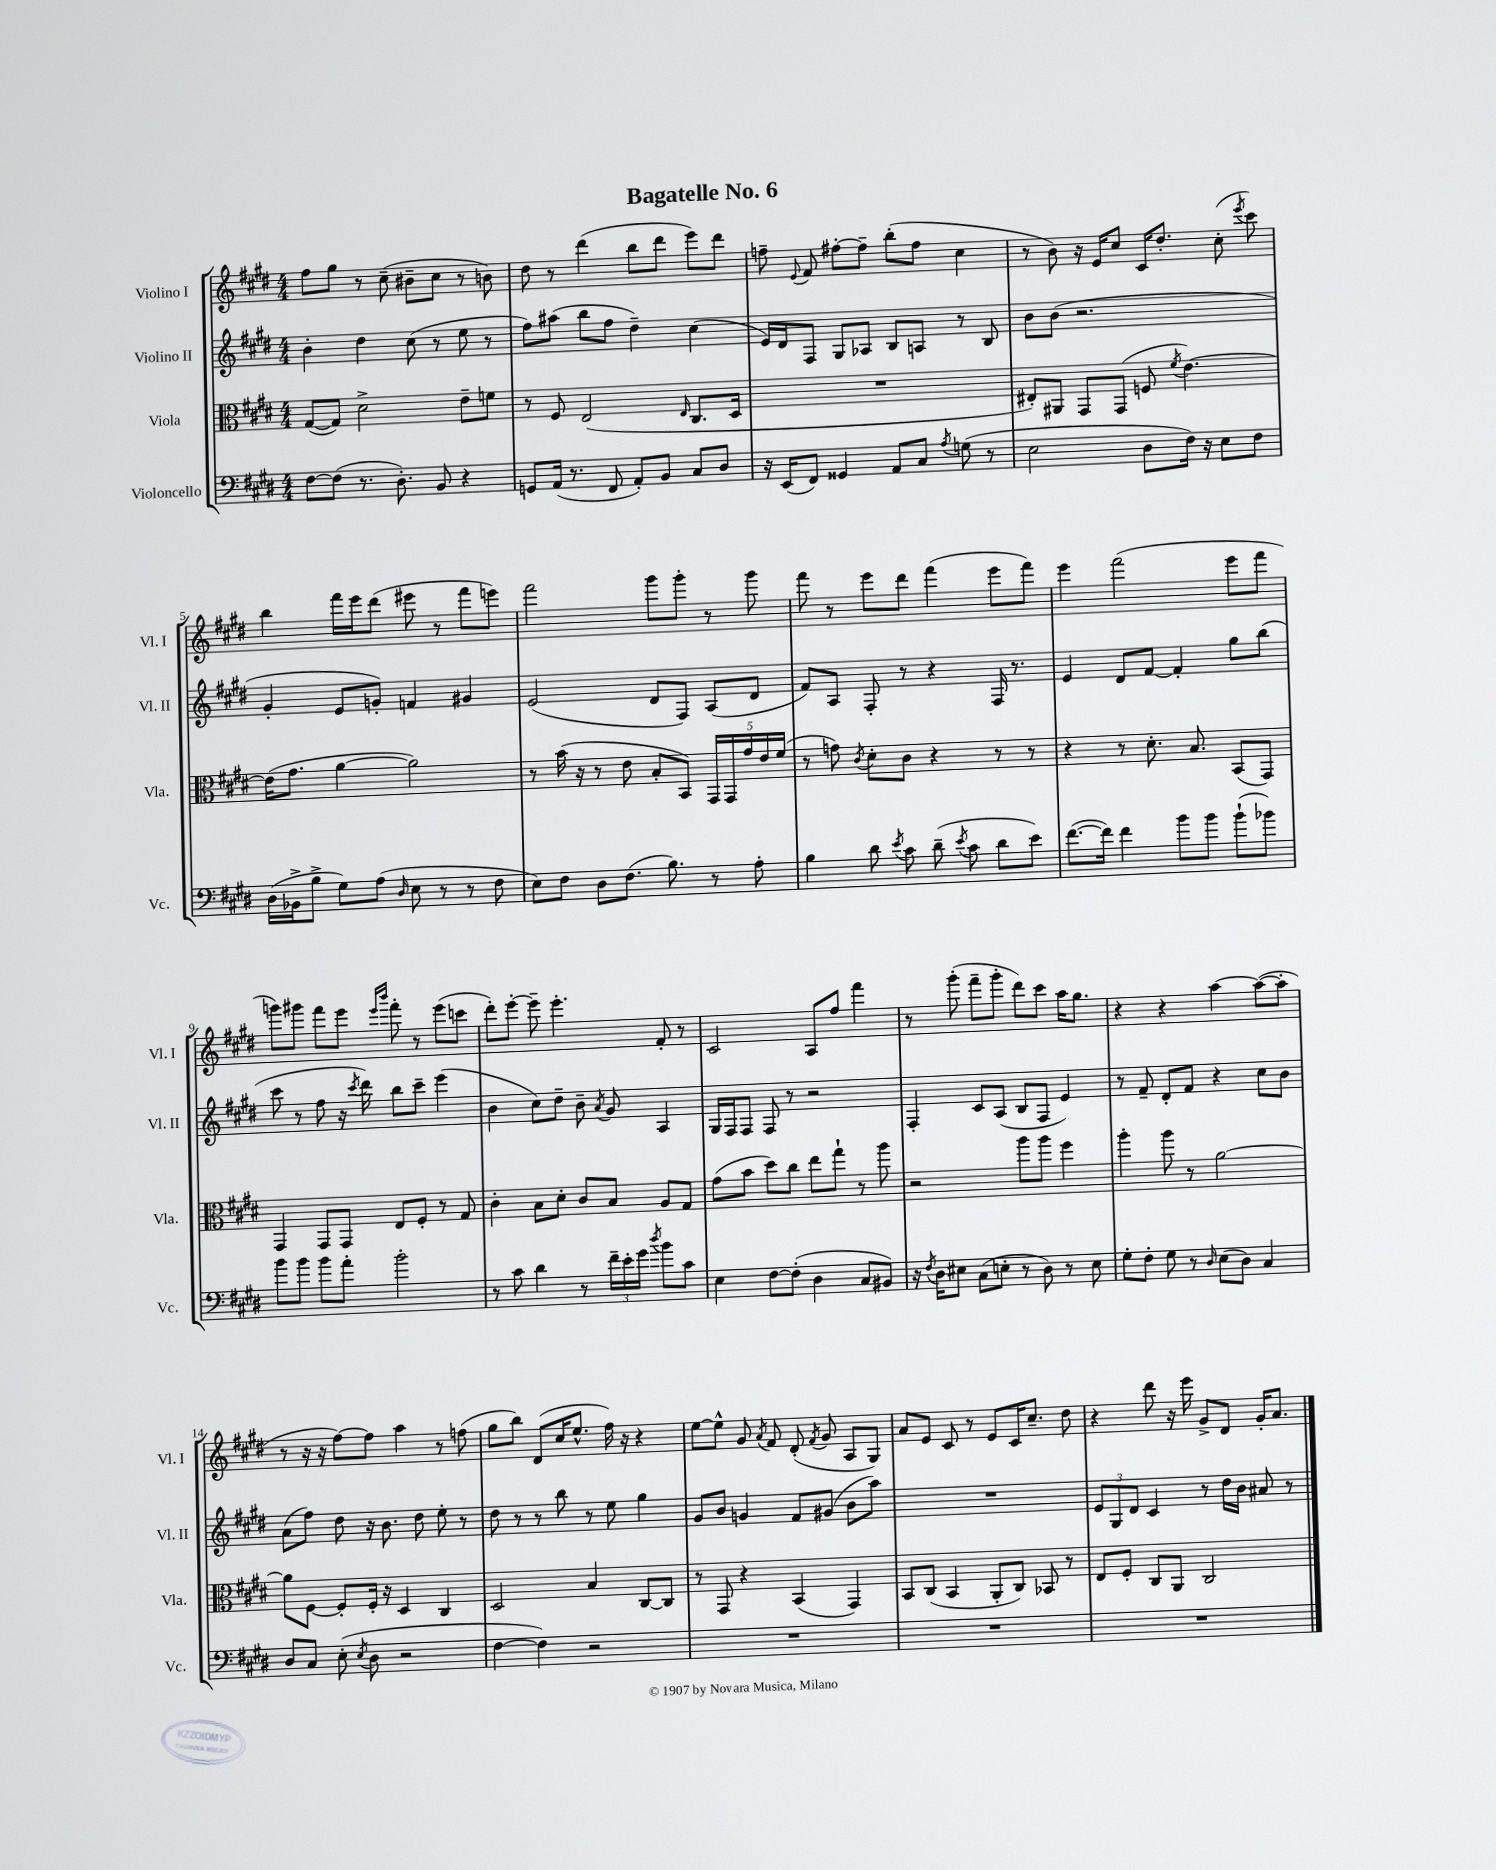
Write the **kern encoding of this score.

**kern	**kern	**kern	**kern
*part4	*part3	*part2	*part1
*staff4	*staff3	*staff2	*staff1
*I"Violoncello	*I"Viola	*I"Violino II	*I"Violino I
*I'Vc.	*I'Vla.	*I'Vl. II	*I'Vl. I
*clefF4	*clefC3	*clefG2	*clefG2
*k[f#c#g#d#]	*k[f#c#g#d#]	*k[f#c#g#d#]	*k[f#c#g#d#]
*M4/4	*M4/4	*M4/4	*M4/4
=1	=1	=1	=1
[8F#\L	([8G#/L	4b'\	8ff#\L
(8F#\J]	8G#/J])	.	8gg#\J
8.r	2d#^\	4dd#\	8r
.	.	.	(8cc#~\
8.D#'\)	.	.	.
.	.	(8cc#\	8b#X~\L
8BB/	.	8r	8cc#\J
4r	8e~\L	8ee\	8r
.	8fn\J	8r	8bn\)
=2	=2	=2	=2
8GGn/L	8r	8ff#\L)	8dd#\
(16AA/Jk	8F#/	(8aa#X\J	8r
8.r	.	.	.
.	(2E/	8bb\L	(4ddd#\
8FF#/	.	8ff#\J	.
8AA'/L)	.	4dd#~\)	8bb\L
8BB/J	.	.	8ddd#\J
.	16qqE/	.	.
8C#/L	8.C#/L	(4cc#\	8eee\L)
8D#/J	.	.	8ddd#\J
.	16D#/Jk	.	.
=3	=3	=3	=3
16r	1r	16e/LL)	8ffn~\
(16EE/KL	.	16d#/J	.
.	.	.	8qqe/
8FF#/J)	.	8F#/J	8f#/
4GG##X/	.	8G#/L	[8ff#X'\L
.	.	8A-X/J	8ff#~\J]
8AA/L	.	8B/L	(8bb'\L
8C#/J	.	8An/J	8ff#\J
8qA/	.	.	.
(8Gn\	.	8r	4cc#\
8r	.	8B/	.
=4	=4	=4	=4
2E\	8E#X'/L)	8b\L	8r
.	8AA#X/J	(8b\J	8b\)
.	8GG#/L	2.r	16r
.	.	.	16e/KL
.	(8GG#/J	.	8cc#/J
8D#\L	8Fn/	.	16c#/KL
.	.	.	8.dd#'/J
.	8qf#/	.	.
16F#\Jk)	[4.e\)	.	.
16r	.	.	.
8E\L	.	.	(8cc#'\
.	.	.	8qeee/
8F#\J	.	.	8ccc#\)
!!LO:LB:g=z
=5	=5	=5	=5
(16D#\LL	(16e\KL]	4g#'/	4bb\
16BB-X^\J	8.g#\J	.	.
8B^\J	.	.	.
8G#\L)	[4a\	8e/L	16fff#\LL
.	.	.	16eee\J
(8A\J	.	8gn'/J)	(8ddd#\J
16qqD#/	.	.	.
8E\	2a\])	4fn/	8eee#X\
8r	.	.	8r
8r	.	4g#X/	8fff#\L
8F#\	.	.	8eeen\J)
=6	=6	=6	=6
8E\L)	8r	(2e/	2fff#\
8F#\J	(16b\	.	.
.	16r	.	.
8D#\L	8r	.	.
(8.F#\J	8e\	.	.
.	8B'/L	8d#/L	8ggg#\L
8.B\)	.	.	.
.	8BB/J)	8F#/J)	8ggg#'\J
8r	20GG#/LL	(8A/L	8r
.	20GG#/	.	.
.	20g#/	.	.
8A'\	.	8d#/J	8ggg#\
.	20e/	.	.
.	(20f#/JJ	.	.
=7	=7	=7	=7
4B\	8r	8f#/L)	8fff#\
.	8gn\)	8A/J	8r
.	8qc#/	.	.
8d#\	8d#'\L	8F#'/	8eee\L
8qe/	.	.	.
8c#\	8c#\J	8r	8ddd#\J
(8d#~\	4r	4r	(4fff#\
8qe/	.	.	.
8c#\	.	.	.
8d#\L	8r	16F#/	8eee\L
.	.	8.r	.
8e\J)	8r	.	8fff#\J)
=8	=8	=8	=8
([8.f#\L	4r	4e/	4eee\
16f#\Jk])	.	.	.
4f#\	8r	8d#/L	(2fff#\
.	8.d#'\	[8f#/J	.
8b\L	.	4f#'/]	.
.	8.B/	.	.
8b\J	.	.	.
(8b`\L	(8BB/L	8gg#\L	8eee\L
8b-X\J)	8GG#/J)	(8bb\J	8fff#\J
!!LO:LB:g=z
=9	=9	=9	=9
8b\L	4GG#/	8ccc#\	8gggn\L)
8b\J	.	8r	8ggg#X\J
8b\L	8GG#/L	8ff#\	8fff#\L
8a'\J	8GG#/J	16r	8eee\J
.	.	8qccc#/	.
.	.	16ddd#\)	.
.	.	.	16qqeee/LL
.	.	.	16qqbbb/JJ
2b'\	8E/L	8bb\L	8fff#'\
.	8F#'/J	8ccc#~\J	8r
.	8r	(4eee\	(8eee\L
.	8G#/	.	8cccn\J
=10	=10	=10	=10
8r	4c#'\	4b\	8ddd#'\L)
8c#\	.	.	[8eee'\J
4d#\	8B\L	8cc#\L)	8eee~\]
.	8d#'\J	8dd#~\J	4.eee'\
8r	8c#/L	8b~\	.
.	.	8qa/	.
24f#~\LL	8B/J	8g#/	.
24e'\	.	.	.
24g#\JJ	.	.	.
8qdd#/	.	.	.
8b\L	8A/L	4A/	8f#'/
8c#\J	8G#/J	.	8r
=11	=11	=11	=11
4E\	(8g#\L	16G#/LL	2c#/
.	.	16F#/J	.
.	8b\J	8F#/J	.
[8F#\L	8dd#\L)	8F#/	.
(8F#'\J]	8cc#\J	8r	.
4D#\	8ee\L	2r	8A/L
.	8gg#`\J	.	8ff#/J
8C#/L	8r	.	4fff#\
8BB#X/J)	8aa\	.	.
=12	=12	=12	=12
16r	2r	4F#'/	8r
8qF#/	.	.	.
16D#\KL	.	.	.
8E#X\J	.	.	(8ggg#'\
(8C#\L	.	8c#/L	8fff#~\L
8En'\J	.	(8A/J	8ggg#'\J
8r	8aa\L	8B/L	8ddd#\L)
8D#\)	8aa\J	8F#/J	8ccc#\J
8r	4ff#\	4e/)	16aa\KL
.	.	.	8.gg#\J
8E\	.	.	.
=13	=13	=13	=13
8G#'\L	4aa'\	8r	4r
8F#'\J	.	8f#~/	.
8G#\	8aa\	8d#'/L	4r
8r	8r	8f#/J	.
16qqD#/	.	.	.
(8E\L	[2a\	4r	[4aa\
8D#\J)	.	.	.
4C#/	.	8cc#\L	(8aa\L_
.	.	8b\J	8aa'\J]
!!LO:LB:g=z
=14	=14	=14	=14
8D#/L	8a\L]	(8a\L	8r
8C#/J	[8F#\J	8ff#\J)	16r
.	.	.	16r
(8E'\	8F#'/L]	8dd#\	[8ff#\L)
8qE/	.	.	.
8D#\	16F#'/Jk	16r	8ff#\J]
.	16r	8.b\	.
2r	4D#/	.	4aa\
.	.	8dd#\	.
.	4C#/	8ee'\	8r
.	.	8r	(8ffn\
=15	=15	=15	=15
[4F#\	2D#/	8dd#\	8gg#\L
.	.	8r	8bb\J)
4F#\])	.	8r	(8d#/L
.	.	8bb\	16cc#/K
.	.	.	8.ee^^/J
2r	4B/	8r	.
.	.	8ee\	16ff#\)
.	.	.	16r
.	[8C#/L	4gg#\	4r
.	8C#/J]	.	.
=16	=16	=16	=16
1r	8r	8g#/L	[8ee\L
.	8GG#/	8b/J	8ee^^\J]
.	4r	4gn/	8g#/
.	.	.	8qa/
.	.	.	8f#/
.	(4BB/	8f#/L	(8d#'/
.	.	.	8qf#/
.	.	(8g#X/J	8g#/
.	4GG#/)	8b\L	8A/L
.	.	8aa\J)	8G#/J)
=17	=17	=17	=17
1r	8BB/L	1r	8a/L
.	(8C#/J	.	8e/J
.	4BB/	.	8c#/
.	.	.	8r
.	8AA'/L	.	8e/L
.	8C#/J)	.	16c#/K
.	.	.	8.cc#~/J
.	8BB-X/	.	.
.	8r	.	8dd#\
=18	=18	=18	=18
1r	8E/L	12e/L	4r
.	.	12G#/	.
.	8F#'/J	.	.
.	.	12d#/J	.
.	8C#/L	4c#/	8ddd#\
.	8AA/J	.	16r
.	.	.	16eee\
.	2C#/	8r	8g#^/L
.	.	16dd#\LL	8d#/J
.	.	16b\JJ	.
.	.	8a#X/	16g#'/KL
.	.	.	8.a/J
.	.	8r	.
==	==	==	==
*-	*-	*-	*-
